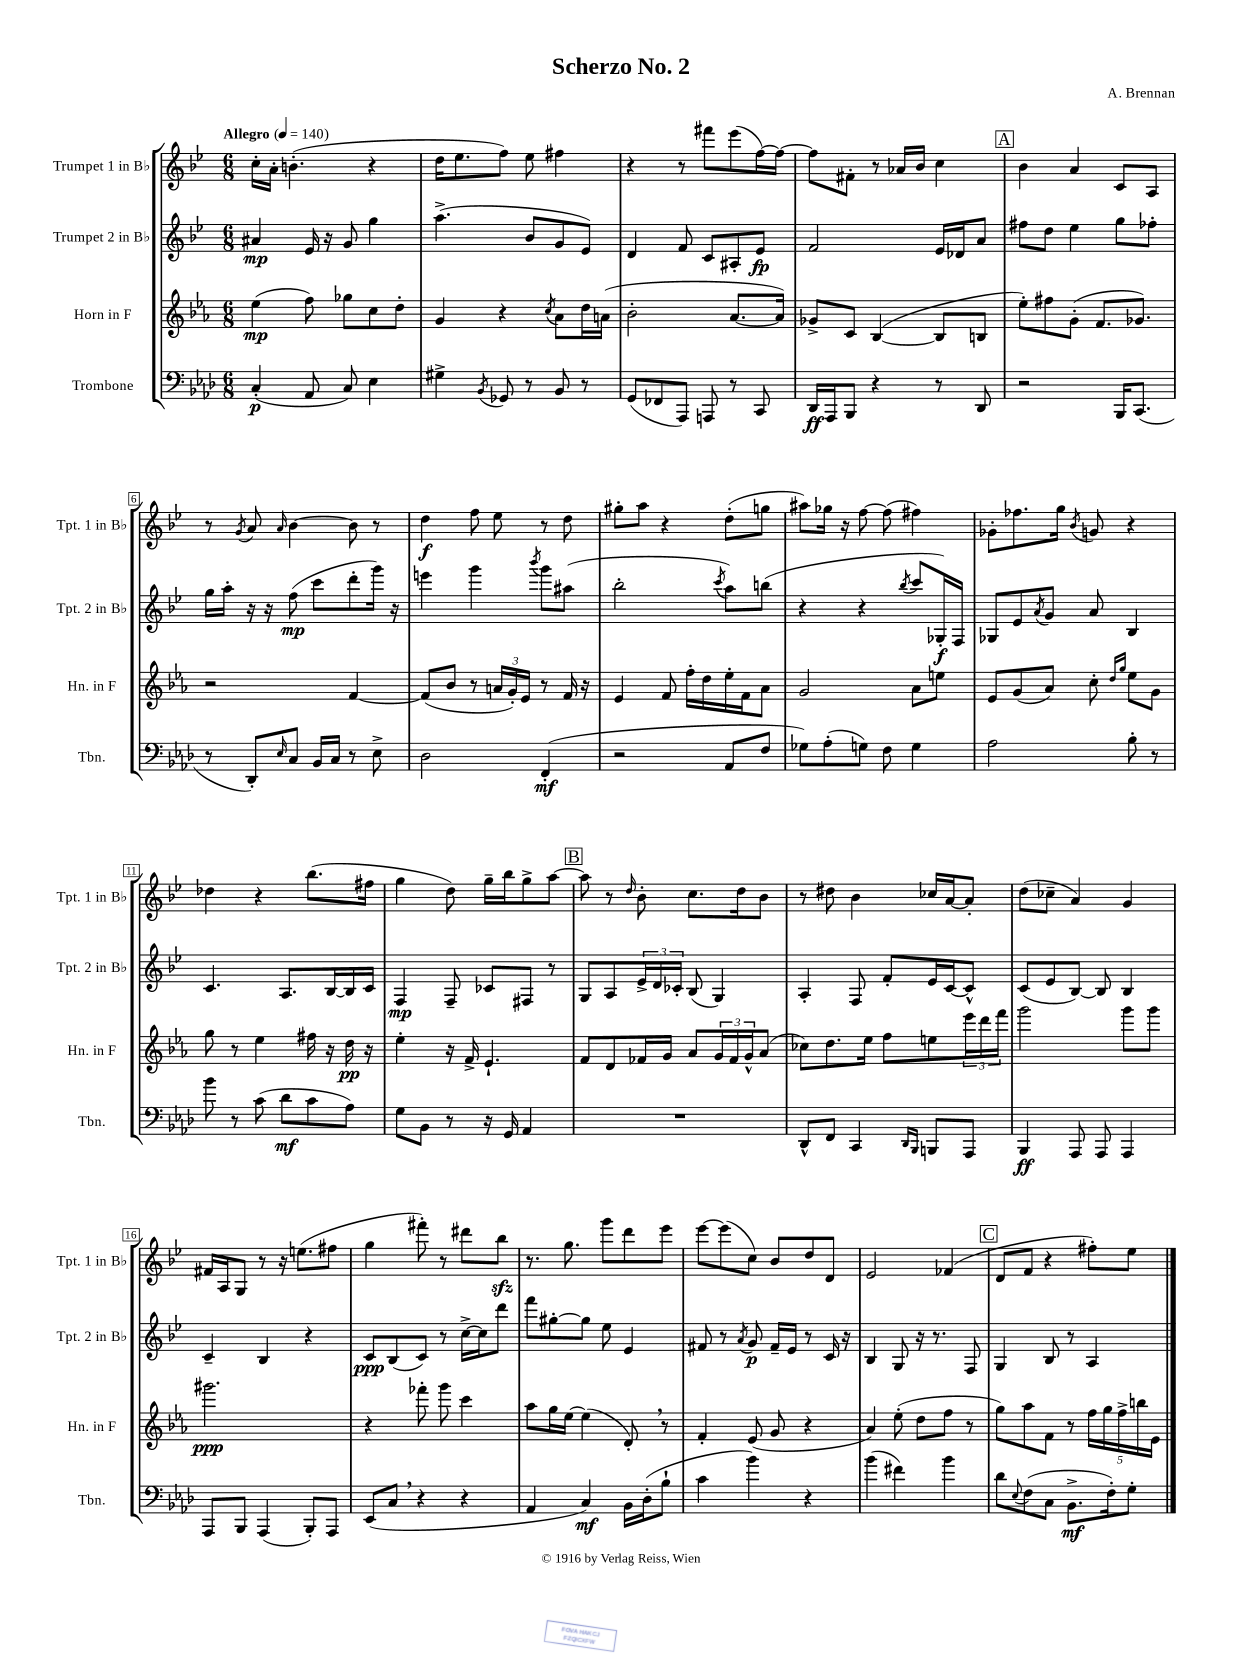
\header { title = "Scherzo No. 2" composer = "A. Brennan" }
<<
\new StaffGroup <<
\new Staff = "s0" \with { instrumentName = "Trumpet 1 in Bb" shortInstrumentName = "Tpt. 1 in Bb" } {
    \clef treble \key bes \major \numericTimeSignature \time 6/8 \tempo "Allegro" 4 = 140
    c''16-. a'16-. b'4.-.( r4 |
    d''16 ees''8. f''8) ees''8 fis''4 |
    r4 r8 fis'''8 ees'''8( f''16~) f''16~ |
    f''8 fis'8-. r8 aes'16 bes'16 c''4 |
    \mark \markup { \box "A" } bes'4 a'4 c'8 a8 |
    r8 \acciaccatura { g'8 } a'8 \grace { a'16 } bes'4~ bes'8 r8 |
    d''4\f f''8 ees''8 r8 d''8 |
    gis''8-. a''8 r4 d''8-.( g''8 |
    ais''8) ges''16 r16 f''8~ f''8( fis''4) |
    ges'8-. fes''8. g''16 \acciaccatura { bes'8 } g'8 r4 |
    des''4 r4 bes''8.( fis''16 |
    g''4 d''8) g''16-- bes''16 g''8-> a''8~ |
    \mark \markup { \box "B" } a''8 r8 \grace { d''16 } bes'8-. c''8. d''16 bes'8 |
    r8 dis''8 bes'4 ces''16 a'16~ a'8-. |
    d''8( ces''8-- a'4) g'4 |
    fis'16 a16 g8 r8 r16 e''8.( fis''8 |
    g''4 fis'''8-.) r8 dis'''8 bes''8\sfz |
    r8. g''8. g'''8 d'''8 ees'''8 |
    ees'''8~ ees'''8( c''8) bes'8 d''8 d'8 |
    ees'2 fes'4( |
    \mark \markup { \box "C" } d'8 f'8 r4 fis''8-.) ees''8 \bar "|." |
}
\new Staff = "s1" \with { instrumentName = "Trumpet 2 in Bb" shortInstrumentName = "Tpt. 2 in Bb" } {
    \clef treble \key bes \major \numericTimeSignature \time 6/8
    ais'4\mp ees'16 r16 g'8 g''4 |
    a''4.->( bes'8 g'8 ees'8) |
    d'4 f'8 c'8 ais8-. ees'8\fp |
    f'2 ees'16 des'16 a'8 |
    \mark \markup { \box "A" } fis''8 d''8 ees''4 g''8 fes''8-. |
    g''16 a''16-. r16 r16 f''8\mp( c'''8 d'''8-. g'''16) r16 |
    e'''4 g'''4 \acciaccatura { bes'''8 } g'''8 ais''8( |
    bes''2-. \acciaccatura { c'''8 } a''8) b''8( |
    r4 r4 \acciaccatura { bes''8 } c'''8 ges16-.\f) f16 |
    ges8 ees'8 \acciaccatura { a'8 } g'8 a'8 bes4 |
    c'4. a8. bes16~ bes16 c'16 |
    f4\mp f8-- ces'8 fis8 r8 |
    \mark \markup { \box "B" } g8 a8 \tuplet 3/2 { ees'16-> d'16 ces'16-. } bes8( g4) |
    a4-. f8 f'8-. ees'16 c'16~ c'8-^ |
    c'8( ees'8 bes8~) bes8 bes4 |
    c'4-- bes4 r4 |
    c'8\ppp bes8( c'8) r8 c''16~-> c''16 d'''8 |
    f'''8 gis''8~-. gis''8 ees''8 ees'4 |
    fis'8 r8 \acciaccatura { a'8 } g'8\p fis'16-- ees'16 r8 c'16 r16 |
    bes4 g8 r16 r8. f8 |
    \mark \markup { \box "C" } g4 bes8 r8 a4 \bar "|." |
}
\new Staff = "s2" \with { instrumentName = "Horn in F" shortInstrumentName = "Hn. in F" } {
    \clef treble \key ees \major \numericTimeSignature \time 6/8
    ees''4\mp( f''8) ges''8 c''8 d''8-. |
    g'4 r4 \acciaccatura { c''8 } aes'8 d''16 a'16( |
    bes'2-. aes'8.~ aes'16) |
    ges'8-> c'8 bes4~( bes8 b8 |
    \mark \markup { \box "A" } ees''8-.) fis''8 g'8-.( f'8. ges'8.) |
    r2 f'4~ |
    f'8( bes'8 r8 \tuplet 3/2 { a'16 g'16-.) ees'16 } r8 f'16 r16 |
    ees'4 f'8 f''16-. d''16 ees''16-. f'16 aes'8 |
    g'2 aes'8 e''8 |
    ees'8 g'8( aes'8) c''8-. \grace { d''16 g''16 } ees''8 g'8 |
    g''8 r8 ees''4 fis''16 r16 d''16\pp r16 |
    ees''4-. r16 f'16-> ees'4.-! |
    \mark \markup { \box "B" } f'8 d'8 fes'16 g'16 aes'8 \tuplet 3/2 { g'16 fes'16 g'16-^ } aes'8( |
    ces''8) d''8. ees''16 f''8 e''8 \tuplet 3/2 { ees'''16 d'''16 f'''16 } |
    g'''2 g'''8 g'''8 |
    gis'''2.\ppp |
    r4 fes'''8-. g'''8 c'''4 |
    aes''8 g''16 ees''16~ ees''4( d'8-.) \breathe r8 |
    f'4-. ees'8( g'8 r4 |
    aes'4) ees''8-.( d''8 f''8 r8 |
    \mark \markup { \box "C" } g''8) aes''8 f'8 r8 \tuplet 5/4 { f''16 g''16 f''16-> b''16 ees'16 } \bar "|." |
}
\new Staff = "s3" \with { instrumentName = "Trombone" shortInstrumentName = "Tbn." } {
    \clef bass \key aes \major \numericTimeSignature \time 6/8
    c4-.\p( aes,8 c8) ees4 |
    gis4-> \acciaccatura { bes,8 } ges,8 r8 bes,8 r8 |
    g,8( fes,8 aes,,8) a,,8 r8 c,8 |
    des,16\ff aes,,16 bes,,8 r4 r8 des,8 |
    \mark \markup { \box "A" } r2 bes,,16 c,8.( |
    r8 des,8-.) \grace { ees16 } c8 bes,16 c16 r8 ees8-> |
    des2 f,4-.\mf( |
    r2 aes,8 f8 |
    ges8) aes8-.( g8) f8 g4 |
    aes2 bes8-. r8 |
    bes'8 r8 c'8( des'8\mf c'8 aes8) |
    g8 bes,8 r8 r16 g,16 aes,4 |
    \mark \markup { \box "B" } R2. |
    des,8-^ f,8 c,4 \grace { des,16 bes,,16 } b,,8 aes,,8 |
    bes,,4\ff aes,,8 aes,,8 aes,,4 |
    aes,,8 bes,,8 aes,,4( bes,,8-.) aes,,8 |
    ees,8( c8 \breathe r4 r4 |
    aes,4 c4\mf) bes,16 des16-.( bes8-! |
    c'4 bes'4) r4 |
    bes'4( fis'4) bes'4 |
    \mark \markup { \box "C" } des'8 \appoggiatura { ees8 } f8( c8 bes,8.->\mf f16-.) g8-. \bar "|." |
}
>>
>>
\layout { \context { \Score \override BarNumber.stencil = #(make-stencil-boxer 0.1 0.3 ly:text-interface::print) } }
